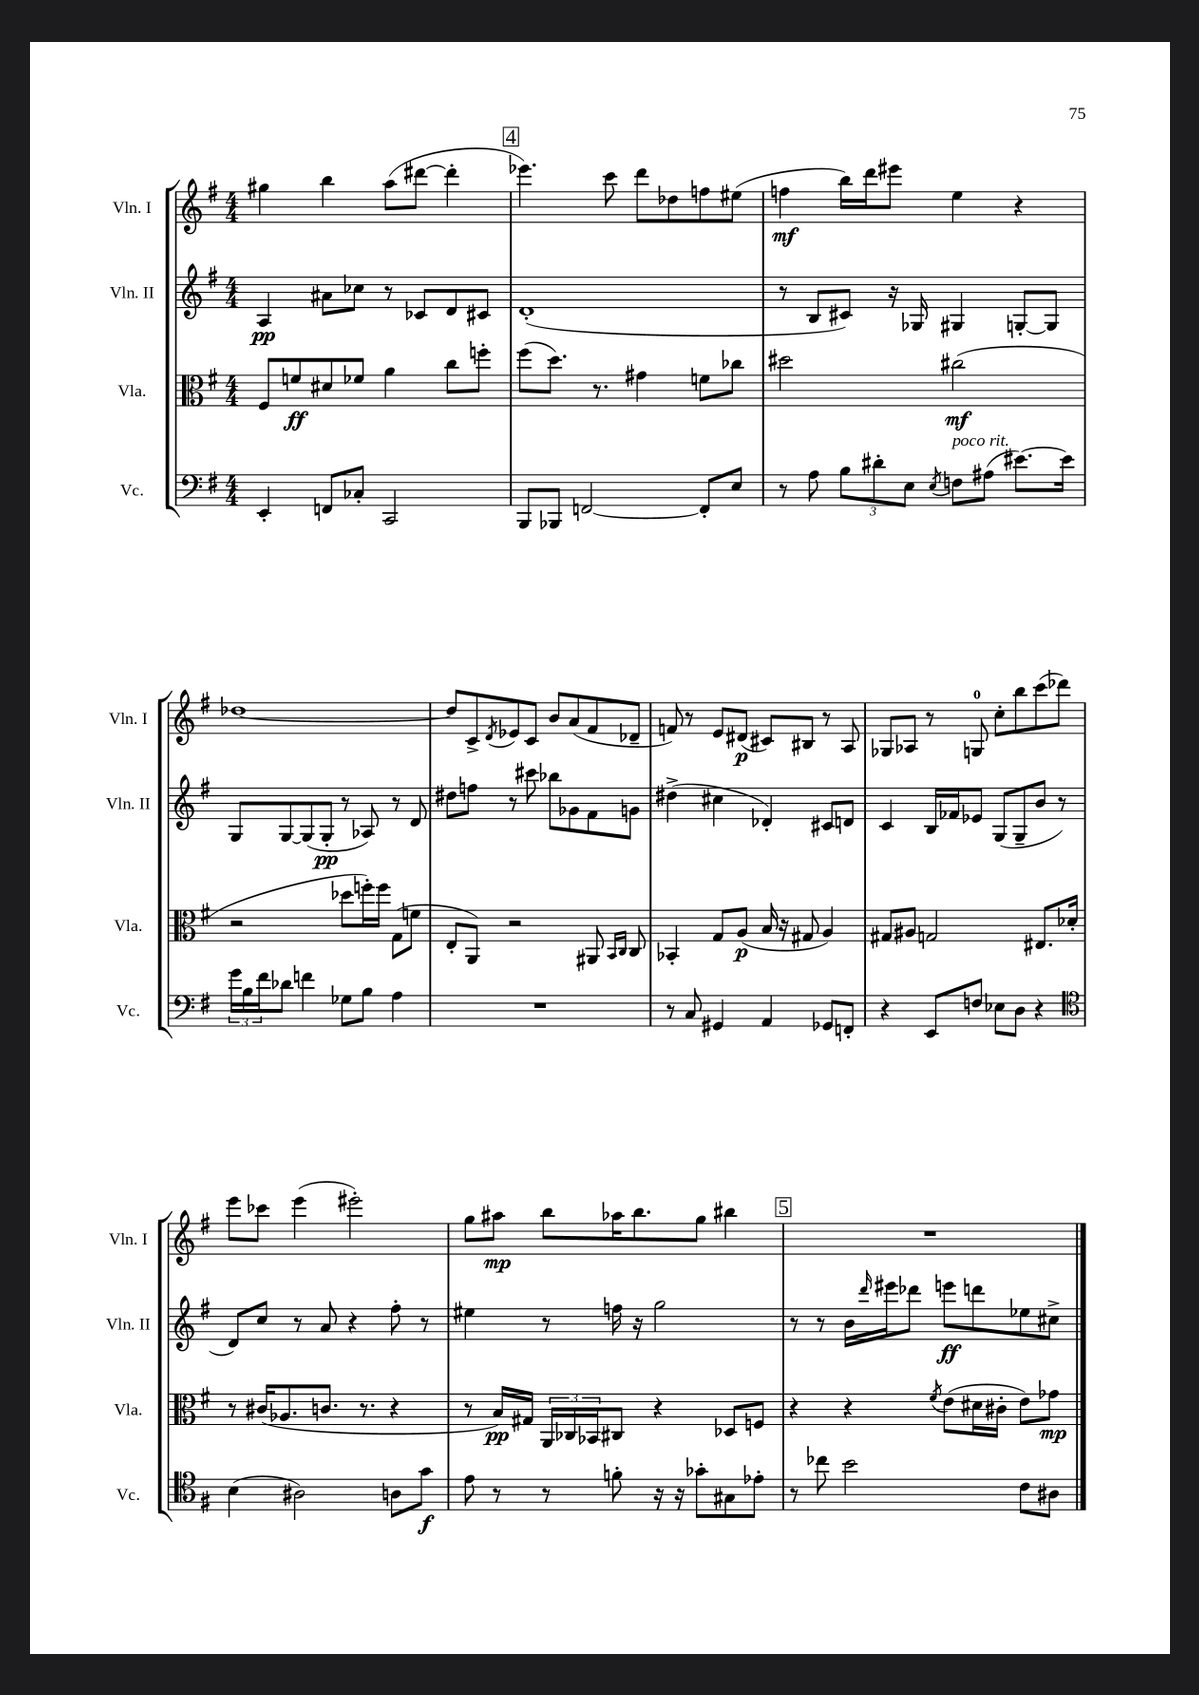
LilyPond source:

<<
\new StaffGroup <<
\new Staff = "s0" \with { instrumentName = "Vln. I" shortInstrumentName = "Vln. I" } {
    \clef treble \key g \major \numericTimeSignature \time 4/4
    gis''4 b''4 a''8( dis'''8~ dis'''4-. |
    \mark \markup { \box "4" } ees'''4.) c'''8 d'''8 des''8 f''8 eis''8( |
    f''4\mf b''16) d'''16 eis'''8 e''4 r4 |
    des''1~ |
    des''8 c'8-> \acciaccatura { d'8 } ees'8 c'8 b'8 a'8( fis'8 des'8-- |
    f'8) r8 e'8 dis'8\p( cis'8) bis8 r8 a8 |
    ges8 aes8 r8 g8-0 c''8-. b''8 c'''8( des'''8) |
    e'''8 ces'''8 e'''4( eis'''2-.) |
    g''8 ais''8\mp b''8 aes''16 b''8. g''8 bis''4 |
    \mark \markup { \box "5" } R1 \bar "|." |
}
\new Staff = "s1" \with { instrumentName = "Vln. II" shortInstrumentName = "Vln. II" } {
    \clef treble \key g \major \numericTimeSignature \time 4/4
    a4\pp ais'8 ces''8 r8 ces'8 d'8 cis'8 |
    \mark \markup { \box "4" } d'1-.( |
    r8 b8 cis'8) r16 ges16 gis4 g8~-. g8 |
    g8 g8~ g8( g8-.\pp r8 aes8) r8 d'8 |
    dis''8 f''8 r8 cis'''8 bes''8 ges'8 fis'8 g'8 |
    dis''4->( cis''4 des'4-.) cis'8 d'8 |
    c'4 b16 fes'16 ees'8 g8( g8-- b'8 r8 |
    d'8) c''8 r8 a'8 r4 fis''8-. r8 |
    eis''4 r8 f''16 r16 g''2 |
    \mark \markup { \box "5" } r8 r8 b'16 \grace { d'''16 } eis'''16 des'''8 e'''8\ff d'''8 ees''8 cis''8-> \bar "|." |
}
\new Staff = "s2" \with { instrumentName = "Vla." shortInstrumentName = "Vla." } {
    \clef alto \key g \major \numericTimeSignature \time 4/4
    fis8 f'8\ff dis'8 fes'8 a'4 c''8 f''8-. |
    \mark \markup { \box "4" } fis''8( d''8.) r8. gis'4 f'8 ces''8 |
    dis''2 cis''2\mf( |
    r2 des''8 f''16-.) f''16 g8( f'8 |
    e8-. a,8) r2 ais,8 \grace { b,16 c16 } c8 |
    bes,4-. g8 a8\p( b16 r16 gis8 a4) |
    gis8 ais8 g2 eis8. des'16-. |
    r8 cis'16( aes8. c'8. r8. r4 |
    r8 b16\pp) gis16 \tuplet 3/2 { a,16 ces16 bes,16 } cis8 r4 des8 f8 |
    \mark \markup { \box "5" } r4 r4 \acciaccatura { fis'8 } e'8( dis'16 cis'16-. e'8) ges'8\mp \bar "|." |
}
\new Staff = "s3" \with { instrumentName = "Vc." shortInstrumentName = "Vc." } {
    \clef bass \key g \major \numericTimeSignature \time 4/4
    e,4-. f,8 ces8-. c,2 |
    \mark \markup { \box "4" } b,,8 bes,,8 f,2~ f,8-. e8 |
    r8 a8 \tuplet 3/2 { b8 dis'8-. e8 } \acciaccatura { e8 } f8^\markup { \italic "poco rit." } ais8( eis'8.~) eis'16 |
    \tuplet 3/2 { g'16 b16 fis'16 } des'8 f'4 ges8 b8 a4 |
    R1 |
    r8 c8 gis,4 a,4 ges,8 f,8-. |
    r4 e,8 f8 ees8 d8 r4 |
    \clef tenor b4( ais2) a8 g'8\f |
    e'8 r8 r8 f'8-. r16 r16 ges'8-. gis8 ees'8-. |
    \mark \markup { \box "5" } r8 ces''8 b'2 c'8 ais8 \bar "|." |
}
>>
>>
\layout { \context { \Score \remove "Bar_number_engraver" } }
